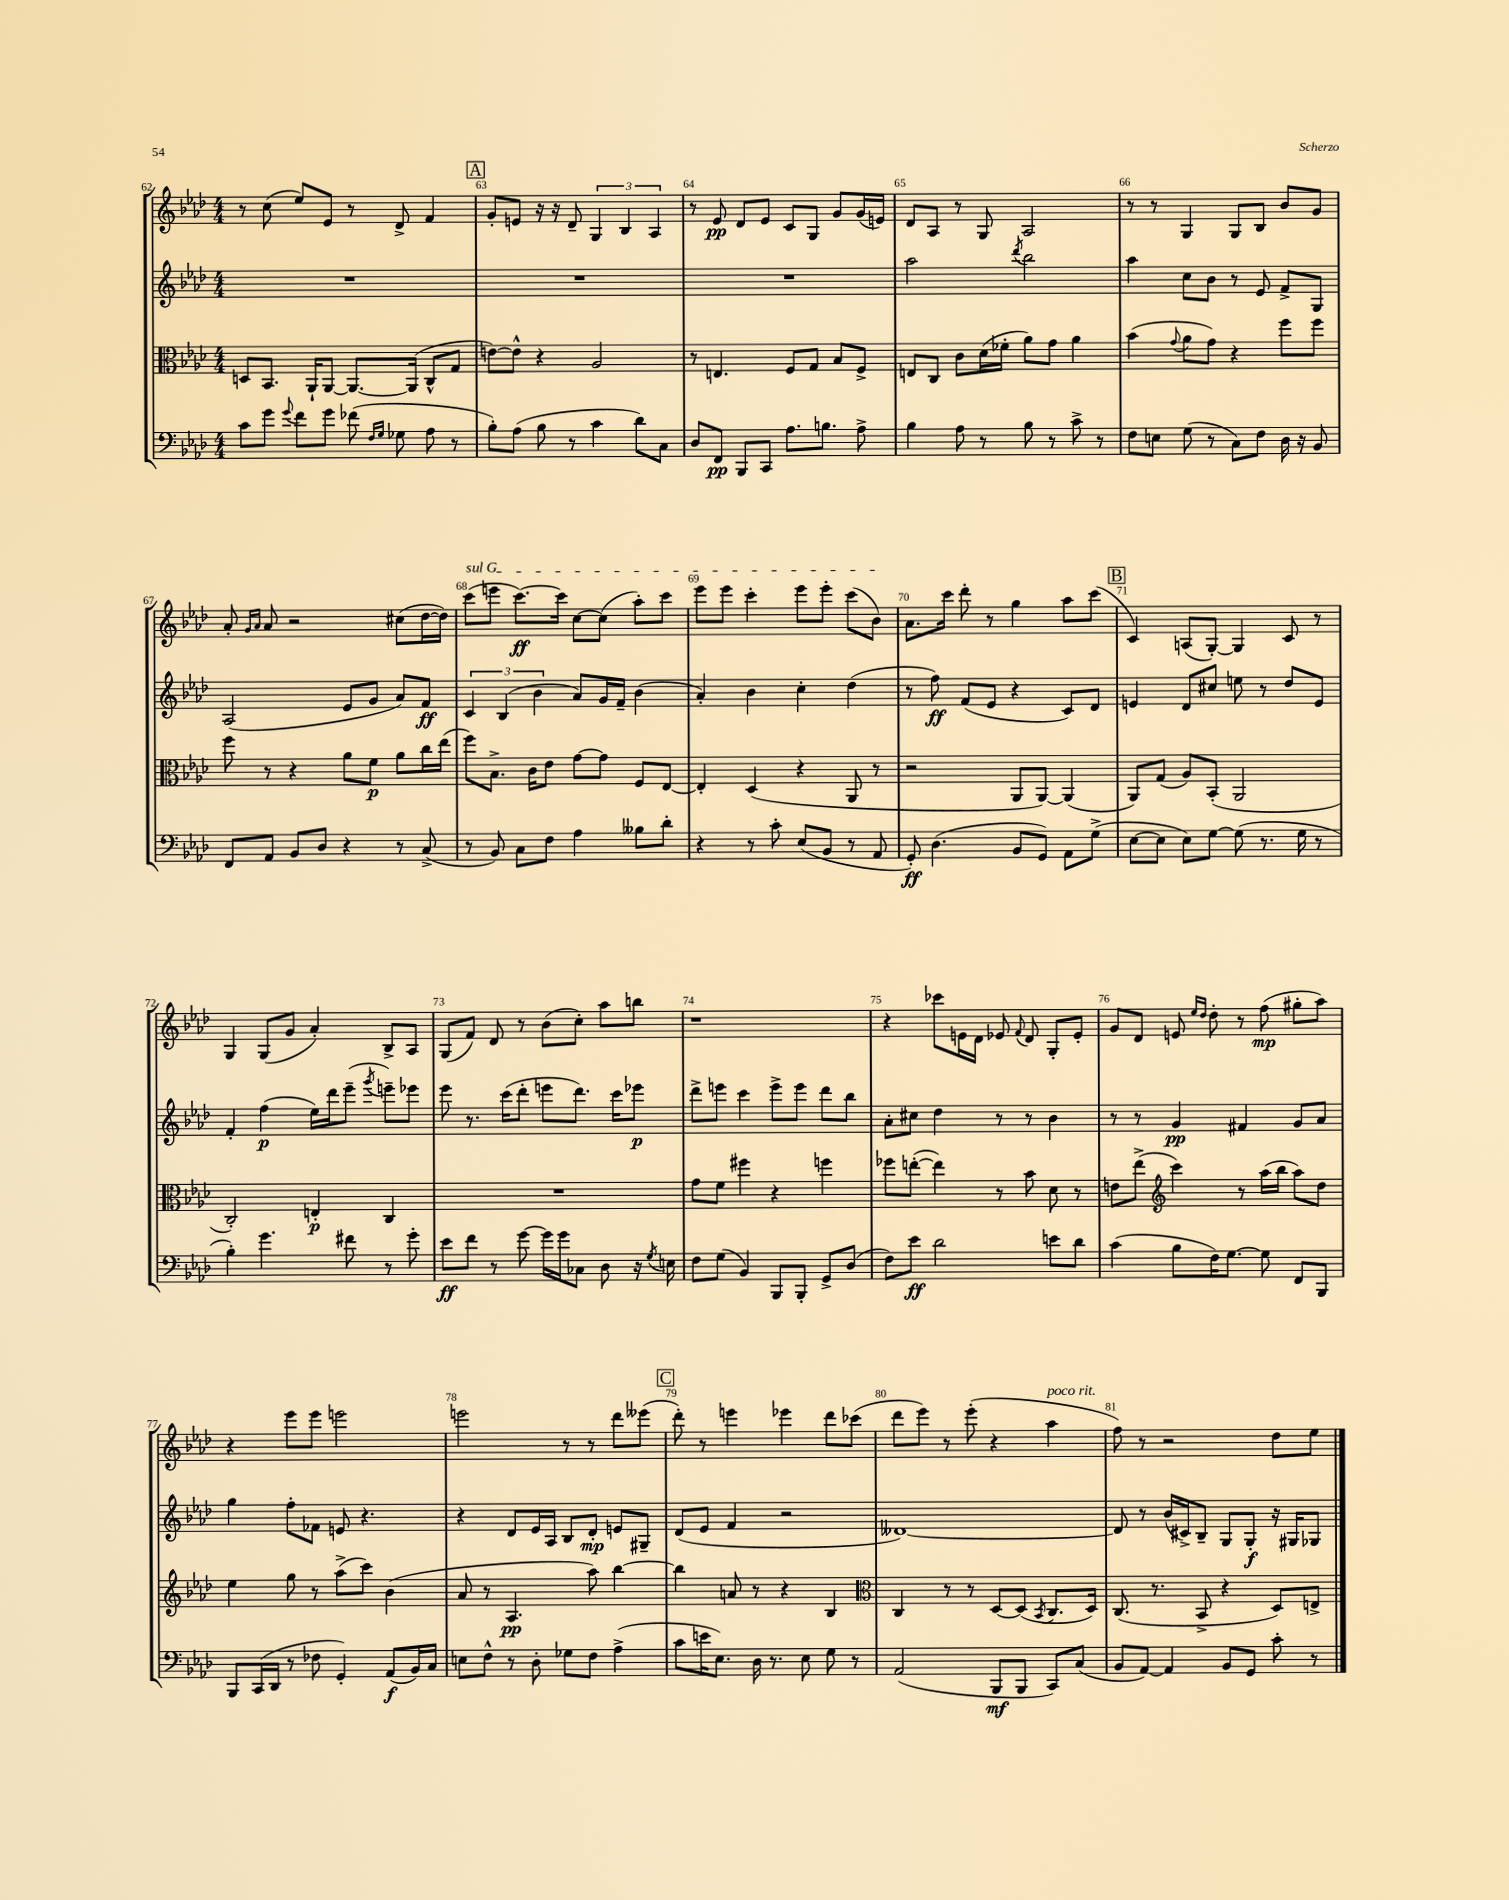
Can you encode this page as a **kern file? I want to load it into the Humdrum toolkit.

**kern	**dynam	**kern	**dynam	**kern	**dynam	**kern	**dynam
*part4	*part4	*part3	*part3	*part2	*part2	*part1	*part1
*staff4	*staff4	*staff3	*staff3	*staff2	*staff2	*staff1	*staff1
*clefF4	*	*clefC3	*	*clefG2	*	*clefG2	*
*k[b-e-a-d-]	*	*k[b-e-a-d-]	*	*k[b-e-a-d-]	*	*k[b-e-a-d-]	*
*M4/4	*	*M4/4	*	*M4/4	*	*M4/4	*
=62	=62	=62	=62	=62	=62	=62	=62
8c\L	.	8Dn/L	.	1r	.	8r	.
8g\J	.	8.BB-/J	.	.	.	(8cc\	.
8qqg/	.	.	.	.	.	.	.
8f\L	.	.	.	.	.	8ee-/L)	.
.	.	16AA-`/KL	.	.	.	.	.
8g\J	.	[8AA-/J	.	.	.	8e-/J	.
(8f-X\	.	8.AA-/L_	.	.	.	8r	.
16qqF/LL	.	.	.	.	.	.	.
16qqG/JJ	.	.	.	.	.	.	.
8G-X\	.	.	.	.	.	8d-^/	.
.	.	(16AA-/Jk]	.	.	.	.	.
8A-\	.	8C^^/L	.	.	.	4f/	.
8r	.	8G/J	.	.	.	.	.
!!LO:REH:place=s1:t=A
=63	=63	=63	=63	=63	=63	=63	=63
8B-'\L)	.	[8en\L)	.	1r	.	8g'/L	.
(8A-\J	.	8e^^\J]	.	.	.	8en/J	.
8B-\	.	4r	.	.	.	16r	.
.	.	.	.	.	.	16r	.
8r	.	.	.	.	.	8d-~/	.
4c\	.	2A-/	.	.	.	6G/	.
.	.	.	.	.	.	6B-/	.
8d-\L)	.	.	.	.	.	.	.
.	.	.	.	.	.	6A-/	.
8C\J	.	.	.	.	.	.	.
=64	=64	=64	=64	=64	=64	=64	=64
8D-/L	.	8r	.	1r	.	8r	.
8FF/J	pp	4.En/	.	.	.	8e-/	pp
8BBB-/L	.	.	.	.	.	8d-/L	.
8CC/J	.	.	.	.	.	8e-/J	.
8.A-\L	.	8F/L	.	.	.	8c/L	.
.	.	8G/J	.	.	.	8G/J	.
8.Bn\J	.	.	.	.	.	.	.
.	.	8B-/L	.	.	.	8g/L	.
8A-^\	.	8F^/J	.	.	.	(16g/L	.
.	.	.	.	.	.	16en/JJ)	.
=65	=65	=65	=65	=65	=65	=65	=65
4B-\	.	8En/L	.	2aa-\	.	8d-/L	.
.	.	8C/J	.	.	.	8A-/J	.
8A-\	.	8c\L	.	.	.	8r	.
8r	.	(16d-\L	.	.	.	8G/	.
.	.	16f-X'\JJ	.	.	.	.	.
.	.	.	.	8qddd-/	.	.	.
8B-\	.	8a-\L)	.	2bb-\	.	2A-/	.
8r	.	8g\J	.	.	.	.	.
8c^\	.	4a-\	.	.	.	.	.
8r	.	.	.	.	.	.	.
=66	=66	=66	=66	=66	=66	=66	=66
8F\L	.	(4b-\	.	4aa-\	.	8r	.
8En\J	.	.	.	.	.	8r	.
.	.	8qqg/	.	.	.	.	.
(8G\	.	8a-\L	.	8cc\L	.	4G/	.
8r	.	8g\J)	.	8b-\J	.	.	.
8C\L)	.	4r	.	8r	.	8G/L	.
8F\J	.	.	.	8e-/	.	8B-/J	.
16D-\	.	8ff\L	.	8f^/L	.	8b-/L	.
16r	.	.	.	.	.	.	.
8BB-/	.	8ff\J	.	8G/J	.	8g/J	.
!!LO:LB:g=z
=67	=67	=67	=67	=67	=67	=67	=67
8FF/L	.	8ff\	.	(2A-/	.	8a-'/	.
.	.	.	.	.	.	16qqg/LL	.
.	.	.	.	.	.	16qqa-/JJ	.
8AA-/J	.	8r	.	.	.	8a-/	.
8BB-/L	.	4r	.	.	.	2r	.
8D-/J	.	.	.	.	.	.	.
4r	.	8a-\L	.	8e-/L	.	.	.
.	.	8f\J	p	8g/J	.	.	.
8r	.	8a-\L	.	8a-/L)	.	(8cc#X\L	.
(8C^/	.	16cc\L	.	8f/J	ff	[16dd-\L	.
.	.	(16ee-\JJ	.	.	.	16dd-\JJ])	.
=68	=68	=68	=68	=68	=68	=68	=68
!	!	!	!	!	!	!LO:TX:a:i:t=sul G	!
8r	.	8ff\L)	.	6c/	.	(8ccc\L	.
8BB-/)	.	8.B-^\J	.	.	.	8eeen\J	.
.	.	.	.	(6B-/	.	.	.
8C\L	.	.	.	.	.	[8.ccc\L)	ff
.	.	16c\KL	.	.	.	.	.
.	.	.	.	6b-\	.	.	.
8F\J	.	8e-\J	.	.	.	.	.
.	.	.	.	.	.	16ccc\Jk]	.
4A-\	.	[8g\L	.	8a-/L)	.	[8cc\L	.
.	.	8g\J]	.	16g/L	.	(8cc\J]	.
.	.	.	.	16f~/JJ	.	.	.
8B--X\L	.	8F/L	.	(4b-\	.	8aa-'\L)	.
8d-'\J	.	[8E-/J	.	.	.	8ccc\J	.
=69	=69	=69	=69	=69	=69	=69	=69
4r	.	4E-'/]	.	4a-'/)	.	8eee-\L	.
.	.	.	.	.	.	8eee-\J	.
8r	.	(4D-/	.	4b-\	.	4ccc'\	.
8c'\	.	.	.	.	.	.	.
(8E-/L	.	4r	.	4cc'\	.	8eee-\L	.
8BB-/J	.	.	.	.	.	8eee-'\J	.
8r	.	8AA-/	.	(4dd-\	.	(8ccc\L	.
8AA-/	.	8r	.	.	.	8b-\J)	.
=70	=70	=70	=70	=70	=70	=70	=70
8GG'/)	ff	2r	.	8r	.	8.a-\L	.
(4.D-\	.	.	.	8ff\)	ff	.	.
.	.	.	.	.	.	16ccc\Jk	.
.	.	.	.	(8f/L	.	8ddd-'\	.
.	.	.	.	8e-/J	.	8r	.
8BB-/L	.	8AA-/L	.	4r	.	4gg\	.
8GG/J)	.	[8AA-/J)	.	.	.	.	.
8AA-\L	.	(4AA-/]	.	8c/L)	.	8aa-\L	.
(8G^\J	.	.	.	8d-/J	.	(8ccc\J	.
!!LO:REH:place=s1:t=B
=71	=71	=71	=71	=71	=71	=71	=71
[8E-\L	.	8AA-/L)	.	4en/	.	4c/)	.
8E-\J]	.	(8G/J	.	.	.	.	.
8E-\L)	.	8A-/L)	.	8d-/L	.	(8An/L	.
[8G\J	.	(8BB-'/J	.	8cc#X/J	.	[8G'/J)	.
(8G\]	.	2AA-/	.	8een\	.	4G/]	.
8.r	.	.	.	8r	.	.	.
.	.	.	.	8dd-/L	.	8c/	.
16G\	.	.	.	.	.	.	.
8r	.	.	.	8e/J	.	8r	.
!!LO:LB:g=z
=72	=72	=72	=72	=72	=72	=72	=72
4B-'\)	.	2C'/)	.	4f'/	.	4G/	.
4.g\	.	.	.	(4ff\	p	(8G/L	.
.	.	.	.	.	.	8g/J	.
.	.	4En'/	p	16ee-\LL)	.	4a-'/)	.
.	.	.	.	16ddd-\J	.	.	.
8f#X\	.	.	.	(8eee-~\J	.	.	.
.	.	.	.	8qggg/	.	.	.
8r	.	4C/	.	8eeen~\L)	.	8B-^/L	.
8g'\	.	.	.	8eee-X\J	.	8A-/J	.
=73	=73	=73	=73	=73	=73	=73	=73
8e-\L	ff	1r	.	8eee-\	.	(8G/L	.
8f\J	.	.	.	8.r	.	8f/J)	.
8r	.	.	.	.	.	8d-/	.
.	.	.	.	(16ccc\KL	.	.	.
[8g\	.	.	.	8ddd-'\J	.	8r	.
16g\LL]	.	.	.	8eeen\L	.	(8b-\L	.
16g\J	.	.	.	.	.	.	.
8C-X\J	.	.	.	8.ddd-\J)	.	8cc'\J)	.
8D-\	.	.	.	.	.	8aa-\L	.
.	.	.	.	16ccc\KL	.	.	.
16r	.	.	.	8eee-X\J	p	8bbn\J	.
8qG/	.	.	.	.	.	.	.
16En\	.	.	.	.	.	.	.
=74	=74	=74	=74	=74	=74	=74	=74
8F\L	.	8g\L	.	8ddd-^\L	.	1r	.
(8G\J	.	8f\J	.	8eeen\J	.	.	.
4BB-/)	.	4ff#X\	.	4ccc\	.	.	.
8BBB-/L	.	4r	.	8eee^\L	.	.	.
8BBB-'/J	.	.	.	8eee\J	.	.	.
8GG^/L	.	4ffn\	.	8ddd-\L	.	.	.
(8D-/J	.	.	.	8bb-\J	.	.	.
=75	=75	=75	=75	=75	=75	=75	=75
8F\L)	.	8ff-X\L	.	8a-'\L	.	4r	.
8e-\J	ff	([8een'\J	.	8cc#X\J	.	.	.
2d-\	.	4ee\])	.	4dd-\	.	8ccc-X\L	.
.	.	.	.	.	.	16en\L	.
.	.	.	.	.	.	16d-\JJ	.
.	.	8r	.	8r	.	8e-X/	.
.	.	.	.	.	.	8qqf/	.
.	.	8b-\	.	8r	.	8d-/	.
8en\L	.	8d-\	.	4b-\	.	8G'/L	.
8d-\J	.	8r	.	.	.	8e-'/J	.
=76	=76	=76	=76	=76	=76	=76	=76
(4c\	.	8en\L	.	8r	.	8g/L	.
.	.	(8ee-^\J	.	8r	.	8d-/J	.
*	*	*clefG2	*	*	*	*	*
8B-\L	.	4ccc\)	.	4g/	pp	8en/	.
.	.	.	.	.	.	16qqee-/LL	.
.	.	.	.	.	.	16qqdd-/JJ	.
16F\K)	.	.	.	.	.	8dd-'\	.
[8.G\J	.	.	.	.	.	.	.
.	.	8r	.	4f#X/	.	8r	.
8G\]	.	(16aa-\LL	.	.	.	(8ff\	mp
.	.	16bb-\JJ	.	.	.	.	.
8FF/L	.	8aa-\L)	.	8g/L	.	8gg#X'\L	.
8BBB-/J	.	8dd-\J	.	8a-/J	.	8aa-\J)	.
!!LO:LB:g=z
=77	=77	=77	=77	=77	=77	=77	=77
8BBB-/L	.	4ee-\	.	4gg\	.	4r	.
(16CC/L	.	.	.	.	.	.	.
16DD-/JJ	.	.	.	.	.	.	.
8r	.	8gg\	.	8ff'\L	.	8eee-\L	.
8F-X\	.	8r	.	8f-X\J	.	8eee-\J	.
4GG'/)	.	(8aa-^\L	.	8en/	.	2eeen\	.
.	.	8ccc\J)	.	4.r	.	.	.
(8AA-/L	f	(4b-\	.	.	.	.	.
16BB-/L)	.	.	.	.	.	.	.
16C/JJ	.	.	.	.	.	.	.
=78	=78	=78	=78	=78	=78	=78	=78
8En\L	.	8a-/	.	4r	.	2eeen\	.
8F^^\J	.	8r	.	.	.	.	.
8r	.	4.A-/	pp	8d-/L	.	.	.
8D-'\	.	.	.	16e-/L	.	.	.
.	.	.	.	16A-/JJ	.	.	.
8G-X\L	.	.	.	8B-/L	.	8r	.
8F\J	.	8aa-\)	.	8d-'/J	mp	8r	.
(4A-^\	.	[4bb-\	.	8en/L	.	8ddd-\L	.
.	.	.	.	8G#X~/J	.	(8eee--X\J	.
!!LO:REH:place=s1:t=C
=79	=79	=79	=79	=79	=79	=79	=79
8c\L	.	4bb-\]	.	(8d-/L	.	8ddd-'\)	.
16en\K	.	.	.	8e-/J	.	8r	.
8.E-\J)	.	.	.	.	.	.	.
.	.	8an/	.	4f/	.	4eeen\	.
16D-\	.	8r	.	.	.	.	.
8.r	.	.	.	.	.	.	.
.	.	4r	.	2r	.	4eee-X\	.
8E-\	.	.	.	.	.	.	.
8G\	.	4B-/	.	.	.	8ddd-\L	.
8r	.	.	.	.	.	(8ccc-X\J	.
=80	=80	=80	=80	=80	=80	=80	=80
*	*	*clefC3	*	*	*	*	*
(2AA-/	.	4C/	.	[1d--X)	.	8ddd-\L	.
.	.	.	.	.	.	8eee-\J)	.
.	.	8r	.	.	.	8r	.
.	.	8r	.	.	.	(8eee-'\	.
8BBB-/L	mf	[8D-/L	.	.	.	4r	.
8BBB-/J	.	(8D-/J]	.	.	.	.	.
.	.	8qBB-/	.	.	.	.	.
!	!	!	!	!	!	!LO:TX:a:i:t=poco rit.	!
8CC/L)	.	8.C/L	.	.	.	4aa-\	.
(8C/J	.	.	.	.	.	.	.
.	.	16D-/Jk)	.	.	.	.	.
=81	=81	=81	=81	=81	=81	=81	=81
8BB-/L	.	(8.C/	.	8d--/]	.	8ff\)	.
[8AA-/J)	.	.	.	8r	.	8r	.
.	.	8.r	.	.	.	.	.
4AA-/]	.	.	.	(16b-/LL	.	2r	.
.	.	.	.	16c#X^/J)	.	.	.
.	.	8BB-^/	.	8B-~/J	.	.	.
8BB-/L	.	4r	.	8G/L	.	.	.
8GG/J	.	.	.	8G'/J	f	.	.
8c'\	.	8D-/L)	.	16r	.	8dd-\L	.
.	.	.	.	16G#X/KL	.	.	.
8r	.	8En^/J	.	8G-X/J	.	8ee-\J	.
==	==	==	==	==	==	==	==
*-	*-	*-	*-	*-	*-	*-	*-
